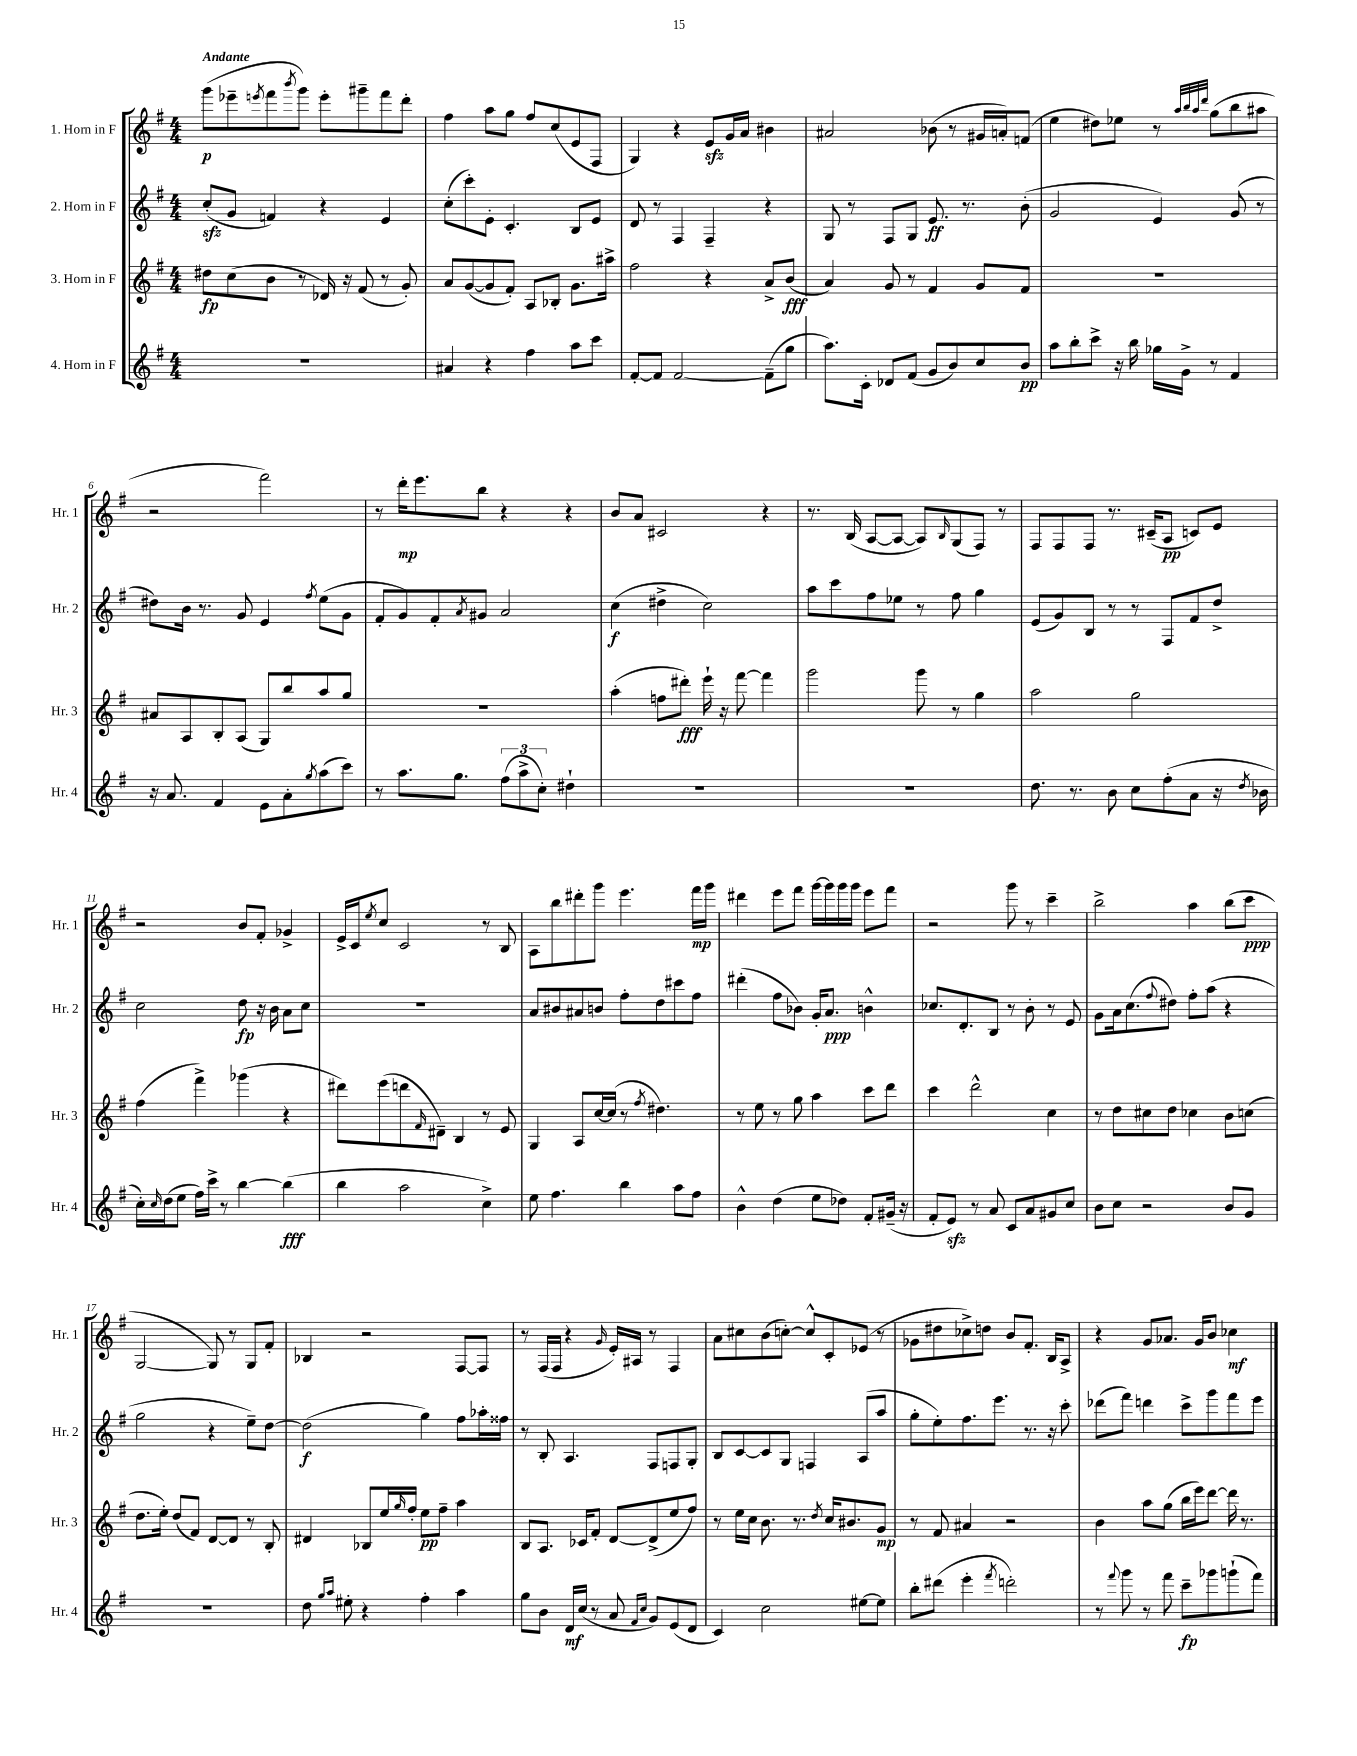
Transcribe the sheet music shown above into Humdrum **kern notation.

**kern	**kern	**kern	**kern
*staff4	*staff3	*staff2	*staff1
*clefG2	*clefG2	*clefG2	*clefG2
*k[f#]	*k[f#]	*k[f#]	*k[f#]
*M4/4	*M4/4	*M4/4	*M4/4
1r	8dd#	(8cc'	(8ggg
.	(8cc	8g	8eee-~
.	.	.	8qeee
.	8b	4f)	8fff#
.	.	.	8qbbb
.	8r	.	8ggg)
.	16d-)	4r	8eee'
.	16r	.	.
.	(8f#	.	8ggg#~
.	8r	4e	8fff#
.	8g')	.	8ddd'
=	=	=	=
4a#	8a	(8cc'	4ff#
.	([8g	8ccc')	.
4r	8g]	8e'	8aa
.	8f#')	4.c'	8gg
4ff#	8A	.	8ff#
.	8B-'	.	(8cc
8aa	8.g	8B	8e
8ccc	.	8e	8F#
.	16aa#^	.	.
=	=	=	=
[8f#'	2ff#	8d	4G)
8f#]	.	8r	.
[2f#	.	4F#	4r
.	4r	4F#~	8e
.	.	.	16g
.	.	.	16a
(8f#~]	8a^	4r	4b#
8gg	(8b	.	.
=	=	=	=
8.aa)	4a)	8G	2a#
.	.	8r	.
16c'	.	.	.
8d-	8g	8F#	.
(8f#	8r	8G	.
8g	4f#	8.e	(8b-
8b)	.	.	8r
.	.	8.r	.
8cc	8g	.	16g#
.	.	.	16a')
8b	8f#	(8b'	(8f
=	=	=	=
8aa	1r	2g	4ee
8bb'	.	.	.
8ccc^	.	.	8dd#)
16r	.	.	8ee-
16bb	.	.	.
16gg-	.	4e)	8r
16g^	.	.	.
.	.	.	32qqaa
.	.	.	32qqbb
.	.	.	32qqaa
.	.	.	32qqddd
8r	.	.	(8gg
4f#	.	(8g	8bb
.	.	8r	8aa#
=	=	=	=
16r	8a#	8dd#)	2r
8.a	.	.	.
.	8A	16b	.
.	.	8.r	.
4f#	8B'	.	.
.	(8A	8g	.
8e	8G)	4e	2fff#)
8a'	8bb	.	.
8qgg	.	8qff#	.
(8aa	8aa	(8ee	.
8ccc)	8gg	8g	.
=	=	=	=
8r	1r	8f#'	8r
8.aa	.	8g)	16ddd'
.	.	.	8.eee
.	.	8f#'	.
8.gg	.	.	.
.	.	8qa	.
.	.	8g#	8bb
(12ff#	.	2a	4r
12aa^	.	.	.
12cc')	.	.	.
4dd#`	.	.	4r
=	=	=	=
1r	(4aa'	(4cc	8b
.	.	.	8a
.	8ff	4dd#^	2c#
.	8ddd#')	.	.
.	16eee`	2cc)	.
.	16r	.	.
.	[8fff#	.	.
.	4fff#]	.	4r
=	=	=	=
1r	2ggg	8aa	8.r
.	.	8ccc	.
.	.	.	(16B
.	.	8ff#	[8A
.	.	8ee-	8A_
.	8ggg	8r	8A])
.	.	.	16qqB
.	8r	8ff#	(8G
.	4gg	4gg	8F#)
.	.	.	8r
=	=	=	=
8.dd	2aa	(8e	8F#
.	.	8g)	8F#
8.r	.	.	.
.	.	8B	8F#
8b	.	8r	8.r
8cc	2gg	8r	.
.	.	.	(16c#~
(8ff#'	.	8F#	8A
8a	.	8f#	8c)
16r	.	8dd^	8e
8qdd	.	.	.
16b-	.	.	.
=	=	=	=
16cc')	(4ff#	2cc	2r
16qqcc	.	.	.
(16dd	.	.	.
8ee	.	.	.
16ff#)	4fff#^)	.	.
16ccc^	.	.	.
8r	.	.	.
[4bb	(4ggg-	8dd	8b
.	.	16r	8f#'
.	.	16b	.
(4bb]	4r	8a	4g-^
.	.	8cc	.
=	=	=	=
4bb	8ddd#)	1r	16e^
.	.	.	16c
.	.	.	8qee
.	(8eee	.	8cc
2aa	8ddd	.	2c
.	16qqf#	.	.
.	8d#~)	.	.
.	4B	.	.
4cc^)	8r	.	8r
.	8e	.	8B
=	=	=	=
8ee	4G	8a	8A
4.ff#	.	8b#	8bb
.	8A	8a#	8ddd#'
.	[16cc	8b	8ggg
.	(16cc]	.	.
4bb	8r	8ff#'	4.eee
.	8qff#	.	.
.	4.dd#)	8dd	.
8aa	.	8ccc#	.
8ff#	.	8ff#	16fff#
.	.	.	16ggg
=	=	=	=
4b^^	8r	(4ddd#'	4ddd#
.	8ee	.	.
(4dd	8r	8ff#	8eee
.	8gg	8b-)	8fff#
8ee	4aa	16g'	[16ggg
.	.	8.a	16ggg]
8dd-)	.	.	16ggg
.	.	.	16ggg
8f#'	8ccc	4b^^	8eee
(16g#~	8ddd	.	8fff#
16r	.	.	.
=	=	=	=
8f#'	4ccc	8.cc-	2r
8e)	.	.	.
.	.	8.d'	.
8r	2ddd^^	.	.
8a	.	8B	.
8c	.	8r	8ggg
8a	.	8b'	8r
8g#	4cc	8r	4ccc~
8cc	.	8e	.
=	=	=	=
8b	8r	8g	2bb^
8cc	8dd	16a	.
.	.	(8.cc	.
2r	8cc#	.	.
.	.	8qqff#	.
.	8dd	8dd#)	.
.	4cc-	8ff#'	4aa
.	.	(8aa	.
8b	8b	4r	(8bb
8g	(8cc	.	8ccc
=	=	=	=
1r	8.dd	2gg	[2G
.	16ee')	.	.
.	(8dd	.	.
.	8f#)	.	.
.	[8d	4r	8G])
.	8d]	.	8r
.	8r	8ee~)	8G
.	8B'	[8dd	8f#'
=	=	=	=
8dd	4d#	(2dd]	4B-
16qqgg	.	.	.
16qqaa	.	.	.
8ee#'	.	.	.
4r	8B-	.	2r
.	16ee	.	.
.	16qqgg	.	.
.	16ff#'	.	.
4ff#'	8ee	4gg)	.
.	8ff#~	.	.
4aa	4aa	8ff#	[8F#
.	.	16aa-'	8F#]
.	.	16ff##	.
=	=	=	=
8gg	8B	8r	8r
8b	8.A	8B'	(16F#
.	.	.	16F#
16d	.	4.A	4r
(16cc	16c-	.	.
8r	8f#'	.	.
.	.	.	16qqg
8a	[8d	.	16e')
.	.	.	16A#
16qqf#	.	.	.
16qqcc	.	.	.
8g)	(8d^]	8F#	8r
(8e	8ee	8F	4F#
8d	8ff#)	8G'	.
=	=	=	=
4c)	8r	8B	8a
.	16ee	[8c	8cc#
.	16cc	.	.
2cc	8.b	8c]	(8b
.	.	8G	[8cc')
.	8.r	.	.
.	.	4F	8cc^^]
.	8qdd	.	.
.	16cc	.	8c'
.	8.b#	.	.
[8ee#	.	(8A	(8e-
8ee#]	8g	8aa	8r
=	=	=	=
8bb'	8r	8gg'	8g-
(8ddd#	8f#	8ee')	8dd#
4eee'	4a#	8.ff#	8cc-^)
.	.	.	8dd
.	.	8.eee	.
8qfff#	.	.	.
2ddd')	2r	.	8b
.	.	8.r	8.f#'
.	.	16r	16B
.	.	8ccc'	8A^
=	=	=	=
8r	4b	(8ddd-	4r
8qqfff#	.	.	.
8ggg	.	8fff#)	.
8r	8aa	4ddd	8g
8fff#	(8gg	.	8.a-
8ccc~	16bb	8ccc^	.
.	16eee)	.	16g
8ggg-	[8ddd	8ggg	8b
(8ggg`	16ddd]	8fff#	4cc-
.	8.r	.	.
8fff#)	.	8eee	.
==	==	==	==
*-	*-	*-	*-
